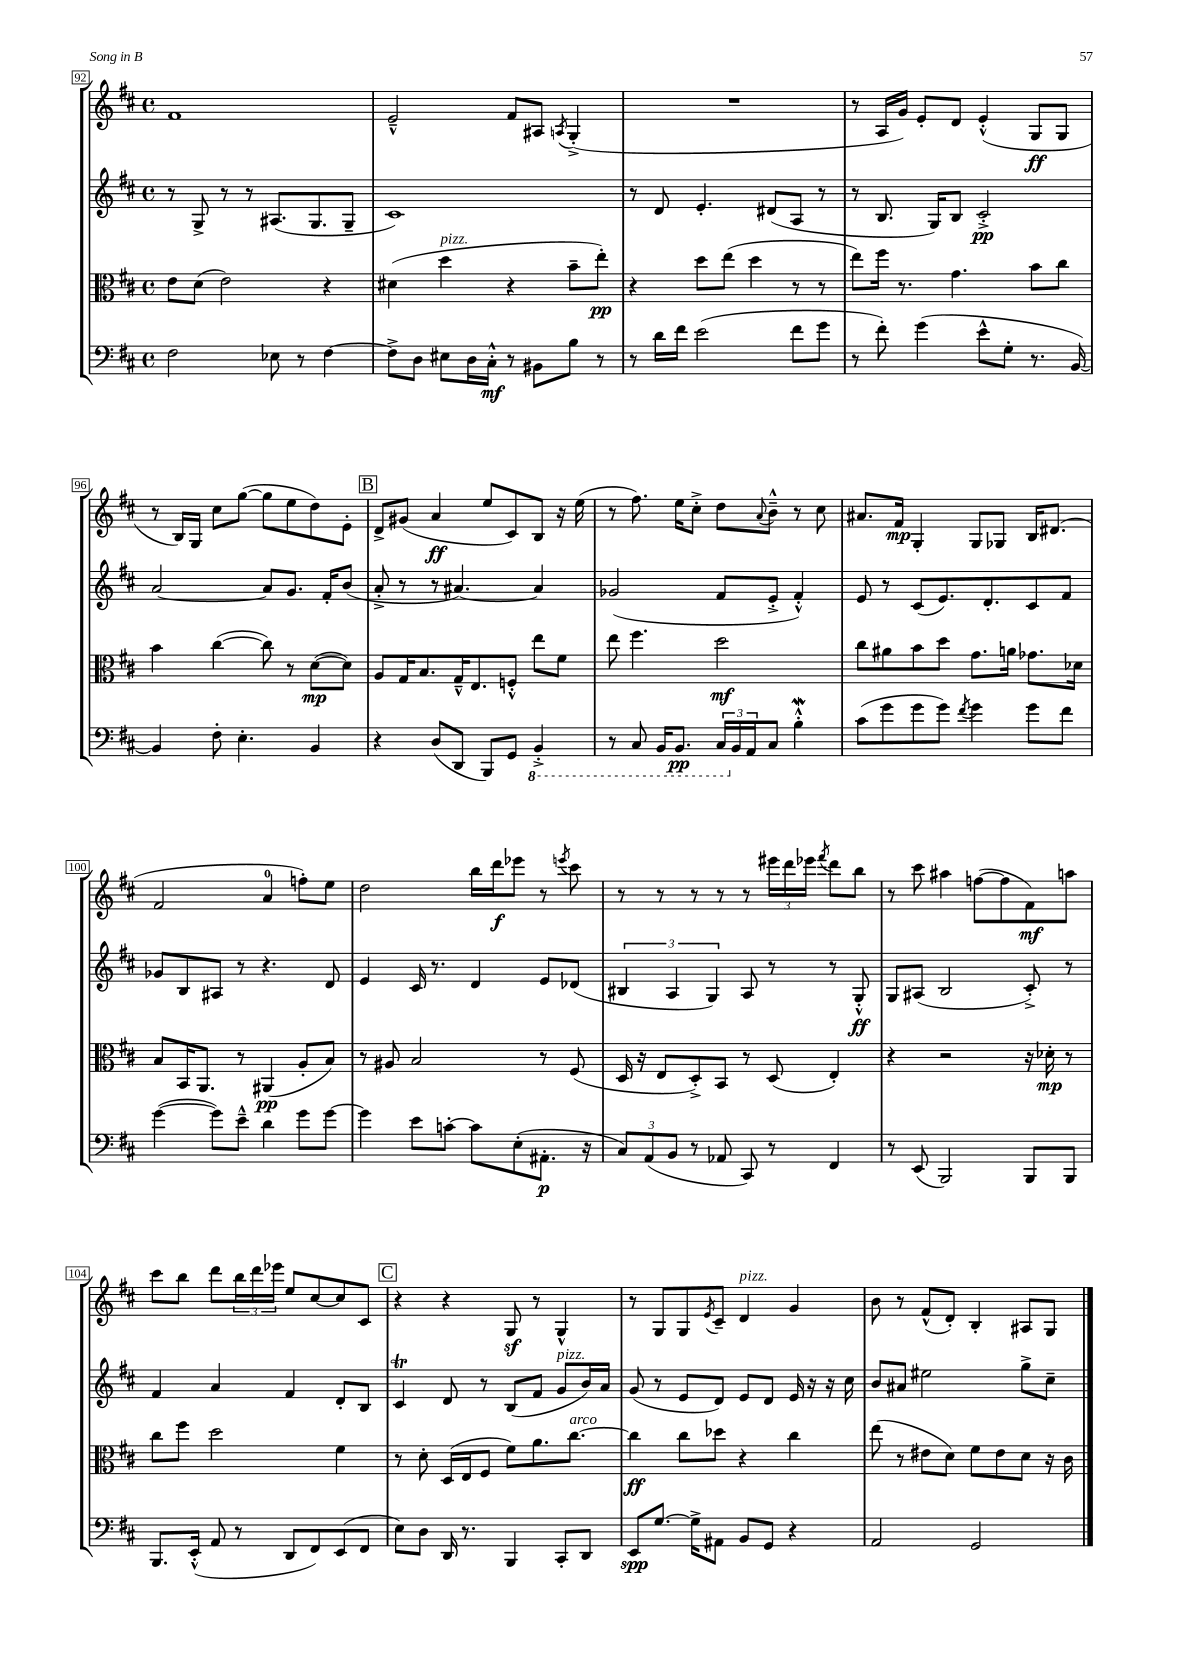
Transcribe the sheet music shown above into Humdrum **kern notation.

**kern	**kern	**kern	**kern
*staff4	*staff3	*staff2	*staff1
*clefF4	*clefC3	*clefG2	*clefG2
*k[f#c#]	*k[f#c#]	*k[f#c#]	*k[f#c#]
*M4/4	*M4/4	*M4/4	*M4/4
*met(c)	*met(c)	*met(c)	*met(c)
2F#	8e	8r	1f#
.	(8d	8G^	.
.	2e)	8r	.
.	.	8r	.
8E-	.	(8.A#	.
8r	.	.	.
.	.	8.G	.
[4F#	4r	.	.
.	.	8G~	.
=	=	=	=
8F#^]	(4d#	1c#)	2e~^^
8D	.	.	.
8E#	4dd	.	.
16D	.	.	.
16C#'^^	.	.	.
8r	4r	.	8f#
8BB#	.	.	8A#
.	.	.	8qA
8B	8b~	.	(4G'^
8r	8ee')	.	.
=	=	=	=
8r	4r	8r	1r
16d	.	8d	.
16f#	.	.	.
(2e	8dd	4.e'	.
.	(8ee	.	.
.	4dd	.	.
.	.	(8d#	.
8f#	8r	8A	.
8g	8r	8r	.
=	=	=	=
8r	8ee)	8r	8r
8f#')	16ff#	8.B	16A
.	8.r	.	16g)
(4g	.	.	8e'
.	.	16G)	.
.	4.g	8B	8d
8e^^	.	2c#'^	(4e'^^
8G'	.	.	.
8.r	8b	.	8G
.	8cc#	.	8G
[16BB)	.	.	.
=	=	=	=
4BB]	4b	[2a	8r
.	.	.	16B)
.	.	.	16G
8F#'	([4cc#	.	8cc#
4.E'	.	.	([8gg
.	8cc#])	8a]	8gg]
.	8r	8.g	8ee
4BB	([8d	.	8dd)
.	.	16f#'	.
.	8d])	(8b	8e'
=	=	=	=
4r	8A	8a'^	8d^
.	16G	8r	(8g#
.	8.B	.	.
(8D	.	8r	4a
8DD	16G~^^	[4.a#)	.
.	8.E	.	.
8BBB)	.	.	8ee
8GG	8F'^^	.	8c#)
4BBB'^	8ee	4a#]	8B
.	8f#	.	16r
.	.	.	(16ee
=	=	=	=
8r	8ee	(2g-	8r
8CC#	4.ff#	.	8.ff#)
16BBB	.	.	.
8.BBB	.	.	16ee
.	.	.	8cc#'^
24CC#	2dd	8f#	8dd
24BB	.	.	.
24AA	.	.	.
.	.	.	8qqa
8C#	.	8e'^	8b~^^
4B'^^	.	4f#'^^)	8r
.	.	.	8cc#
=	=	=	=
(8c#	8cc#	8e	8.a#
8g	8a#	8r	.
.	.	.	16f#
8g	8b	(8c#	4G'
8g)	8dd	8.e)	.
8qf#	.	.	.
4g	8.g	.	8G
.	.	8.d'	.
.	.	.	8G-
.	16a	.	.
8g	8.g-	8c#	16B
.	.	.	(8.d#
8f#	.	8f#	.
.	16d-	.	.
=	=	=	=
([4g	8B	8g-	2f#
.	16BB	8B	.
.	8.AA	.	.
8g])	.	8A#	.
8e~^^	8r	8r	.
4d	(4AA#	4.r	4a
8g	8A'	.	8ff')
[8g	8B)	8d	8ee
=	=	=	=
4g]	8r	4e	2dd
.	8A#	.	.
8e	2B	16c#	.
.	.	8.r	.
[8c'	.	.	.
8c]	.	4d	16bb
.	.	.	16ddd
(8E'	.	.	8eee-
8.AA#'	8r	8e	8r
.	.	.	8qeee
.	(8F#	(8d-	8ccc#
16r	.	.	.
=	=	=	=
12C#)	16D	6B#	8r
.	16r	.	.
(12AA	.	.	.
.	8E	.	8r
12BB	.	6A	.
8r	8D'^)	.	8r
.	.	6G)	.
8AA-	8BB	.	8r
8CC#)	8r	8A	8r
8r	(8D	8r	24eee#
.	.	.	24ddd
.	.	.	24eee-
.	.	.	8qfff#
4FF#	4E')	8r	8ddd
.	.	8G'^^	8bb
=	=	=	=
8r	4r	8G	8r
(8EE	.	(8A#	8ccc#
2BBB)	2r	2B	4aa#
.	.	.	([8ff
.	.	.	8ff]
8BBB	16r	8c#'^)	8f#)
.	16d-'	.	.
8BBB	8r	8r	8aa
=	=	=	=
8.BBB	8cc#	4f#	8ccc#
.	8ff#	.	8bb
(16EE'^^	.	.	.
8AA	2dd	4a	8ddd
8r	.	.	24bb
.	.	.	24ddd
.	.	.	24eee-
8DD	.	4f#	8ee
8FF#)	.	.	[8cc#
(8EE	4f#	8d'	8cc#]
8FF#	.	8B	8c#
=	=	=	=
8E)	8r	4c#	4r
8D	8d'	.	.
16DD	(16D	8d	4r
8.r	16E	.	.
.	8F#	8r	.
4BBB	8f#)	(8B	8G
.	8.a	8f#	8r
8CC#'	.	8g	4G^^
.	[8.cc#	.	.
8DD	.	16b)	.
.	.	16a	.
=	=	=	=
8EE	4cc#]	(8g	8r
[8.G	.	8r	8G
.	8cc#	8e	8G
16G^]	.	.	.
.	.	.	8qe
8AA#	8dd-	8d)	8c#~
8BB	4r	8e	4d
8GG	.	8d	.
4r	4cc#	16e	4g
.	.	16r	.
.	.	16r	.
.	.	16cc#	.
=	=	=	=
2AA	(8ee	8b	8b
.	8r	8a#	8r
.	8e#	2ee#	(8f#^^
.	8d)	.	8d')
2GG	8f#	.	4B'
.	8e#	.	.
.	8d	8gg^	8A#
.	16r	8cc#~	8G
.	16c#	.	.
==	==	==	==
*-	*-	*-	*-
